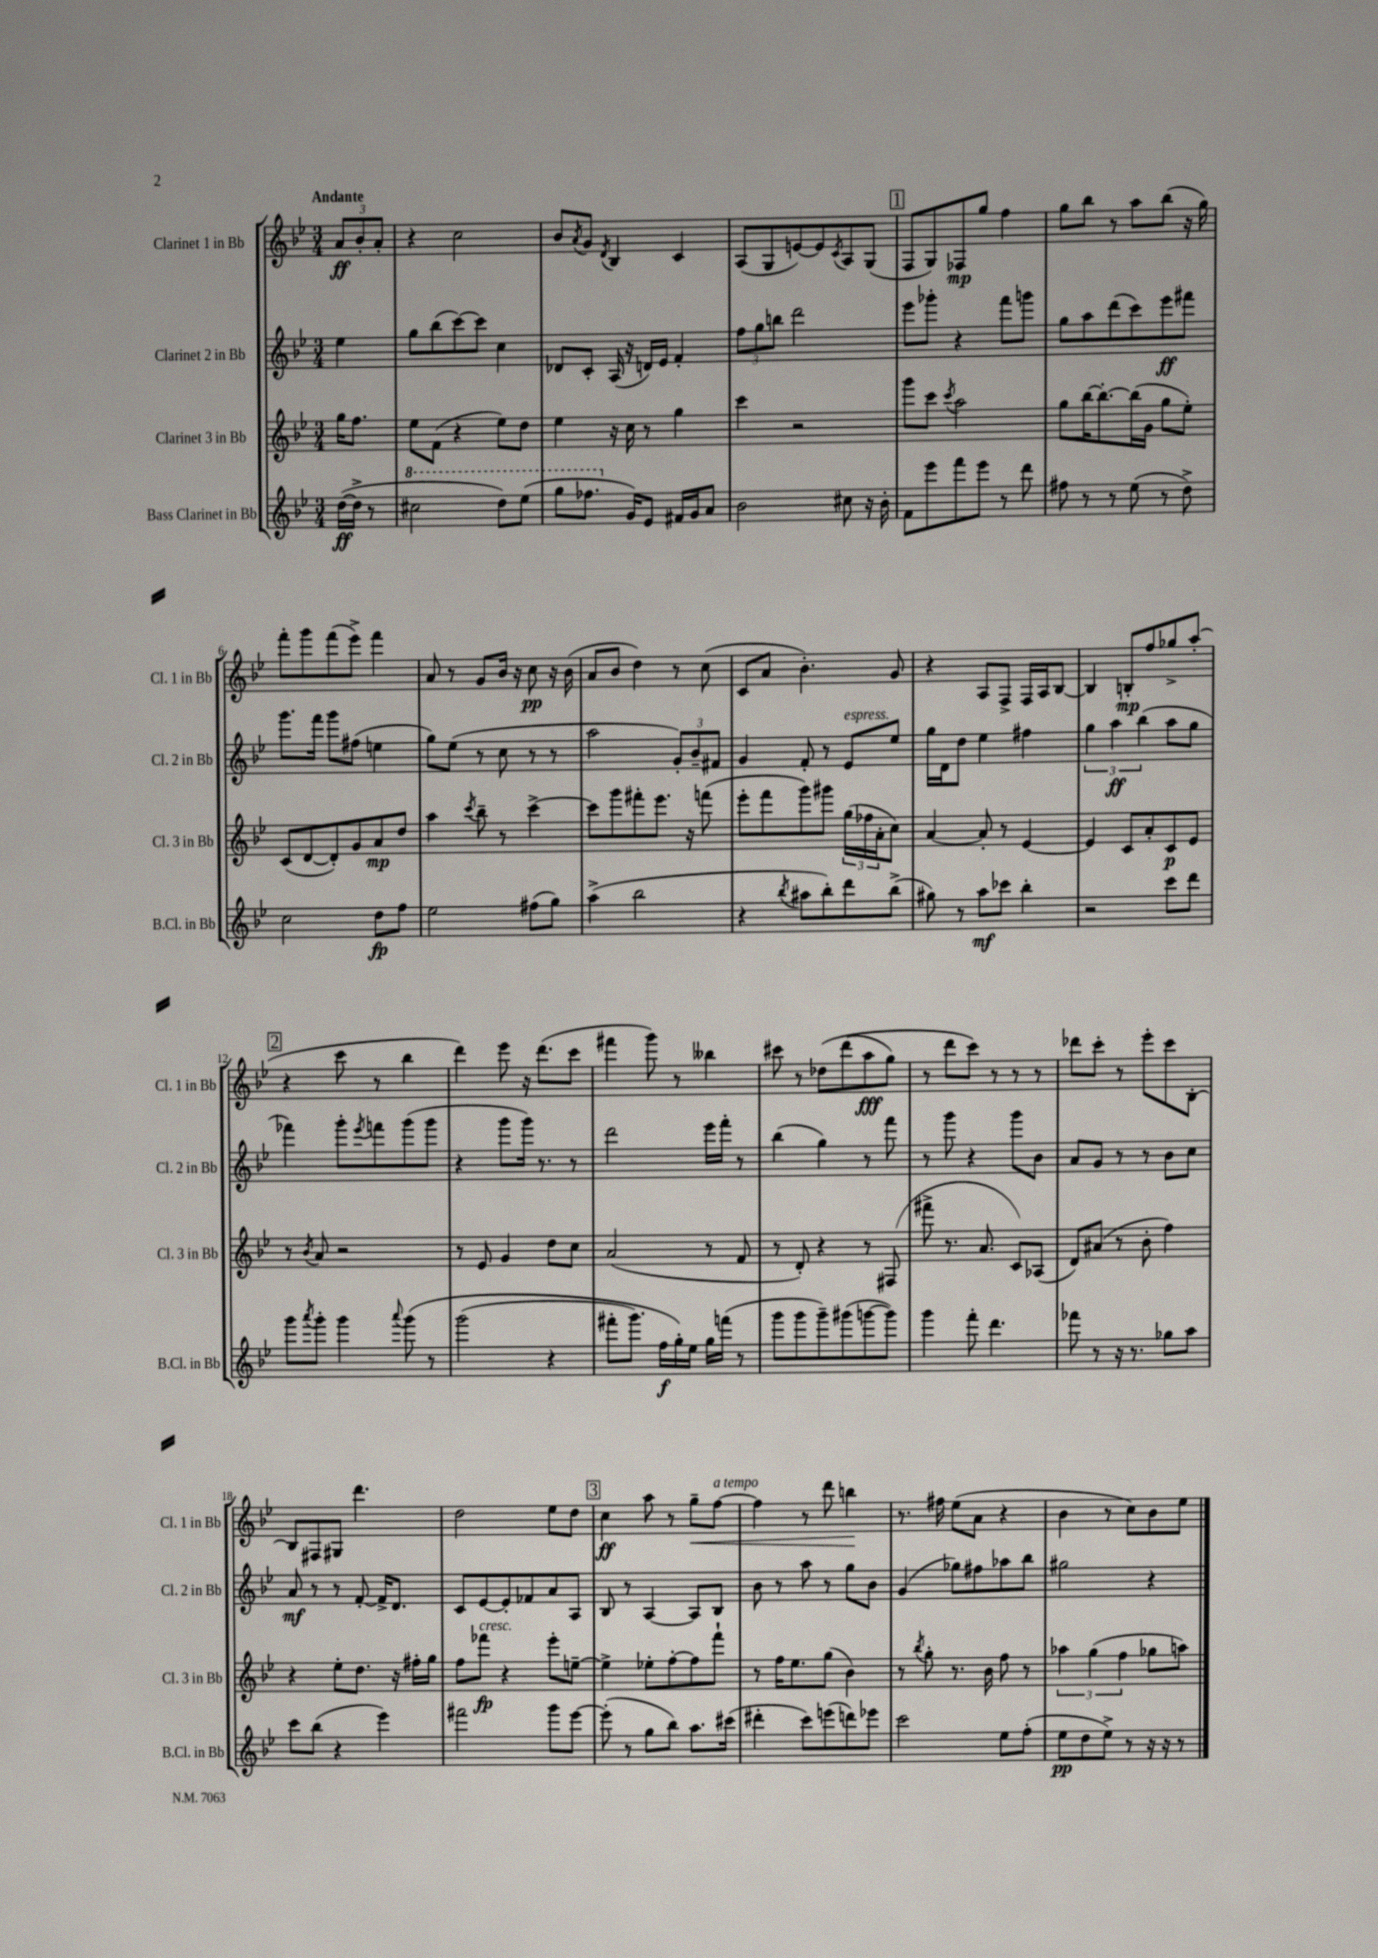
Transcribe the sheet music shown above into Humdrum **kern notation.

**kern	**dynam	**kern	**dynam	**kern	**dynam	**kern	**dynam
*part4	*part4	*part3	*part3	*part2	*part2	*part1	*part1
*staff4	*staff4	*staff3	*staff3	*staff2	*staff2	*staff1	*staff1
*I"Bass Clarinet in Bb	*	*I"Clarinet 3 in Bb	*	*I"Clarinet 2 in Bb	*	*I"Clarinet 1 in Bb	*
*I'B.Cl. in Bb	*	*I'Cl. 3 in Bb	*	*I'Cl. 2 in Bb	*	*I'Cl. 1 in Bb	*
*clefG2	*	*clefG2	*	*clefG2	*	*clefG2	*
*k[b-e-]	*	*k[b-e-]	*	*k[b-e-]	*	*k[b-e-]	*
*M3/4	*	*M3/4	*	*M3/4	*	*M3/4	*
=	=	=	=	=	=	=	=
!	!	!	!	!	!	!LO:TX:a:B:t=Andante	!
([16dd\LL	ff	16gg\KL	.	4ee-\	.	12a/L	ff
16dd^\JJ]	.	8.ff\J	.	.	.	.	.
.	.	.	.	.	.	12b-'/	.
8r	.	.	.	.	.	.	.
.	.	.	.	.	.	12a'/J	.
=1	=1	=1	=1	=1	=1	=1	=1
*8va	*	*	*	*	*	*	*
2ccc#X\	.	8ee-\L	.	8gg\L	.	4r	.
.	.	(8f\J	.	(8bb-\	.	.	.
.	.	4r	.	[8ccc\)	.	2cc\	.
.	.	.	.	8ccc\J]	.	.	.
8ddd\L)	.	8ee-\L)	.	4cc\	.	.	.
(8eee-\J	.	8dd\J	.	.	.	.	.
=2	=2	=2	=2	=2	=2	=2	=2
8ggg\L	.	4ee-\	.	8d-X/L	.	8b-/L	.
.	.	.	.	.	.	8qa/	.
8.fff-X\J	.	.	.	8c'/J	.	8g/J	.
.	.	.	.	.	.	8qd/	.
.	.	16r	.	(16A/	.	4B-/	.
*X8va	*	*	*	*	*	*	*
16g/KL)	.	16cc\	.	16r	.	.	.
8e-/J	.	8r	.	16dn/LL)	.	.	.
.	.	.	.	16e-/JJ	.	.	.
16f#X/LL	.	4gg\	.	4f'/	.	4c/	.
16g/J	.	.	.	.	.	.	.
8a/J	.	.	.	.	.	.	.
=3	=3	=3	=3	=3	=3	=3	=3
2b-\	.	4ccc\	.	12ff\L	.	(8A/L	.
.	.	.	.	12gg\	.	.	.
.	.	.	.	.	.	8G/	.
.	.	.	.	12bbn\J	.	.	.
.	.	2r	.	2ddd\	.	[8en/)	.
.	.	.	.	.	.	8e/]	.
.	.	.	.	.	.	8qc/	.
8cc#X\	.	.	.	.	.	8A/	.
16r	.	.	.	.	.	(8G/J	.
16b-'\	.	.	.	.	.	.	.
!!LO:REH:place=s1:t=1
=4	=4	=4	=4	=4	=4	=4	=4
8f\L	.	8ggg\L	.	8eee-\L	.	8F/L	.
8eee-\	.	8ccc\J	.	8ggg-X'\J	.	8G/)	.
.	.	8qccc/	.	.	.	.	.
8fff\	.	2aa\	.	4r	.	8F-X/	mp
8eee-\J	.	.	.	.	.	8gg/J	.
8r	.	.	.	8fff\L	.	4ff\	.
8ddd\	.	.	.	8gggn\J	.	.	.
=5	=5	=5	=5	=5	=5	=5	=5
8ff#X\	.	8gg\L	.	8gg\L	.	8gg\L	.
8r	.	[16bb-\K	.	8aa\	.	8bb-\J	.
.	.	8.bb-'\_	.	.	.	.	.
8r	.	.	.	(8ddd\	.	8r	.
(8ee-\	.	(16bb-\L]	.	8ccc\)	.	8aa\L	.
.	.	16g\JJ	.	.	.	.	.
8r	.	8gg\L	.	8eee-\	ff	(8bb-\J	.
8dd^\)	.	8ee-'\J)	.	8fff#X\J	.	16r	.
.	.	.	.	.	.	16gg\)	.
!!LO:LB:g=z
=6	=6	=6	=6	=6	=6	=6	=6
2cc\	.	(8c/L	.	8.ggg\L	.	8fff'\L	.
.	.	[8d/	.	.	.	8ggg\	.
.	.	.	.	16fff\Jk	.	.	.
.	.	8d'/])	.	8ggg\L	.	(8fff\	.
.	.	8g/	.	(8ff#X\J	.	8eee-^\J)	.
8dd\L	fp	8a/	mp	4een\	.	4fff\	.
8ff\J	.	8dd/J	.	.	.	.	.
=7	=7	=7	=7	=7	=7	=7	=7
2ee-\	.	4aa\	.	8gg\L)	.	8a/	.
.	.	.	.	(8ee-\J	.	8r	.
.	.	8qccc/	.	.	.	.	.
.	.	8bb-~\	.	8r	.	8g/L	.
.	.	8r	.	8cc\	.	16b-/Jk	.
.	.	.	.	.	.	16r	.
(8ff#X\L	.	[4ccc^\	.	8r	.	8cc\	pp
8gg\J)	.	.	.	8r	.	16r	.
.	.	.	.	.	.	(16b-\	.
=8	=8	=8	=8	=8	=8	=8	=8
(4aa^\	.	8ccc\L]	.	2aa\	.	8a/L	.
.	.	8ggg\	.	.	.	8b-/J	.
2bb-\	.	8fff#X'\	.	.	.	4dd\)	.
.	.	8.eee-\J	.	.	.	.	.
.	.	.	.	12g'/L)	.	8r	.
.	.	16r	.	.	.	.	.
.	.	.	.	12b-~/	.	.	.
.	.	(8fffn\	.	.	.	(8cc\	.
.	.	.	.	12f#X/J	.	.	.
=9	=9	=9	=9	=9	=9	=9	=9
4r	.	8eee-'\L	.	4g/	.	8c/L	.
.	.	8fff\	.	.	.	8a/J	.
8qbb-/	.	.	.	.	.	.	.
8aa#X\L	.	8ggg\)	.	8f'/	.	4.b-'\)	.
8bb-'\)	.	8ggg#X\J	.	8r	.	.	.
!	!	!	!	!LO:TX:a:i:t=espress.	!	!	!
8ddd\	.	(24gg\LL	.	8e-/L	.	.	.
.	.	24ff-X\	.	.	.	.	.
.	.	24a'\J	.	.	.	.	.
(8bb-^\J	.	8cc\J)	.	8ee-/J	.	8g/	.
=10	=10	=10	=10	=10	=10	=10	=10
8gg#X\)	.	[4a/	.	16gg\LL	.	4r	.
.	.	.	.	16d\J	.	.	.
8r	.	.	.	8dd\J	.	.	.
8aa\L	mf	8a'/]	.	4ee-\	.	8A/L	.
8ccc-X\J	.	8r	.	.	.	8F^/J	.
4bb-'\	.	[4e-/	.	4ff#X\	.	16F/LL	.
.	.	.	.	.	.	16A/J	.
.	.	.	.	.	.	[8B-/J	.
=11	=11	=11	=11	=11	=11	=11	=11
2r	.	4e-/]	.	6gg\	.	4B-/]	.
.	.	.	.	6aa\	ff	.	.
.	.	8c/L	.	.	.	8Bn'/L	mp
.	.	.	.	(6bb-\	.	.	.
.	.	8a'/	.	.	.	8ff/	.
8ccc\L	.	8c/	p	8aa\L	.	8gg-X^/	.
8ddd\J	.	8e-/J	.	8gg\J	.	(8aa'/J	.
!!LO:LB:g=z
!!LO:REH:place=s1:t=2
=12	=12	=12	=12	=12	=12	=12	=12
8ggg\L	.	8r	.	4fff-X\)	.	4r	.
8qaaa/	.	8qb-/	.	.	.	.	.
8ggg'\J	.	8a/	.	.	.	.	.
4ggg\	.	2r	.	8ggg'\L	.	8ccc\	.
.	.	.	.	8qeee-/	.	.	.
.	.	.	.	8fffn\	.	8r	.
8qqaaa/	.	.	.	.	.	.	.
(8ggg\	.	.	.	(8ggg\	.	4bb-\	.
8r	.	.	.	8ggg\J	.	.	.
=13	=13	=13	=13	=13	=13	=13	=13
(2ggg\	.	8r	.	4r	.	4ddd\)	.
.	.	8e-/	.	.	.	.	.
.	.	4g/	.	8ggg\L	.	8eee-\	.
.	.	.	.	16ggg\Jk)	.	16r	.
.	.	.	.	8.r	.	(8.ddd\L	.
4r	.	8dd\L	.	.	.	.	.
.	.	8cc\J	.	8r	.	8ccc\J	.
=14	=14	=14	=14	=14	=14	=14	=14
8fff#X'\L	.	(2a/	.	2ddd\	.	4fff#X\	.
8.ggg\J)	.	.	.	.	.	.	.
.	.	.	.	.	.	8ggg\)	.
16ff\LL	f	.	.	.	.	.	.
16gg'\)	.	.	.	.	.	8r	.
16ee-\JJ	.	.	.	.	.	.	.
16gg\LL	.	8r	.	16eee-\LL	.	4bb--X\	.
(16fffn\JJ	.	.	.	16fff'\JJ	.	.	.
8r	.	8f/	.	8r	.	.	.
=15	=15	=15	=15	=15	=15	=15	=15
8ggg\L	.	8r	.	(4bb-\	.	8ccc#X\	.
8ggg\	.	8d'/)	.	.	.	8r	.
8ggg~\)	.	4r	.	4gg\)	.	(8dd-X\L	.
(8ggg#X\	.	.	.	.	.	(8ddd\	.
[8gggn\	.	8r	.	8r	.	8aa\	fff
8ggg\J])	.	(8F#X/	.	8fff\	.	8gg\J)	.
=16	=16	=16	=16	=16	=16	=16	=16
4ggg\	.	8fff#X^\	.	8r	.	8r	.
.	.	8.r	.	8ggg\	.	8ddd\L	.
8fff'\	.	.	.	4r	.	8ccc\J)	.
.	.	8.a/	.	.	.	.	.
4.ddd\	.	.	.	.	.	8r	.
.	.	8c/L)	.	8ggg\L	.	8r	.
.	.	(8A-X/J	.	8b-\J	.	8r	.
=17	=17	=17	=17	=17	=17	=17	=17
8fff-X\	.	8d/L)	.	8a/L	.	8ddd-X\L	.
8r	.	(8a#X/J	.	8g/J	.	8ccc'\J	.
16r	.	8r	.	8r	.	8r	.
8.r	.	.	.	.	.	.	.
.	.	8b-'\	.	8r	.	8eee-'\L	.
8gg-X\L	.	4ff\)	.	8b-\L	.	8ccc\	.
8aa\J	.	.	.	8cc\J	.	[8B-'\J	.
!!LO:LB:g=z
=18	=18	=18	=18	=18	=18	=18	=18
8ccc\L	.	4r	.	8a/	mf	8B-/L]	.
(8bb-\J	.	.	.	8r	.	8F#X/	.
4r	.	8ee-'\L	.	8r	.	8G#X/J	.
.	.	8.dd\J	.	[8f'/	.	4.ddd\	.
4eee-\)	.	.	.	16f^/KL]	.	.	.
.	.	16r	.	8.d/J	.	.	.
.	.	16ff#X'\LL	.	.	.	.	.
.	.	16gg\JJ	.	.	.	.	.
=19	=19	=19	=19	=19	=19	=19	=19
2fff#X\	.	8ff\L	.	8c/L	.	2dd\	.
!	!	!LO:TX:a:i:t=cresc.	!	!	!	!	!
.	.	8fff-X\J	fp	[8e-/	.	.	.
.	.	4r	.	8e-'/]	.	.	.
.	.	.	.	8f-X/	.	.	.
8ggg\L	.	8eee-'\L	.	8a/	.	8ee-\L	.
[8eee-\J	.	[8een~\J	.	8A/J	.	8dd\J	.
!!LO:REH:place=s1:t=3
=20	=20	=20	=20	=20	=20	=20	=20
(8eee-'\]	.	4ee^\]	.	8B-/	.	4cc\	ff
8r	.	.	.	8r	.	.	.
8gg\L	.	8ee-X'\L	.	[4A/	.	8aa\	.
8bb-\J)	.	[8ff'\	.	.	.	8r	.
!	!	!	!	!	!	!	!LO:HP:b
8.aa\L	.	8ff\]	.	8A/L]	.	8gg~\L	<
!	!	!	!	!	!	!LO:TX:a:i:t=a tempo	!
.	.	8fff`\J	.	8B-/J	.	[8ff\J	.
(16ccc#X\Jk	.	.	.	.	.	.	.
=21	=21	=21	=21	=21	=21	=21	=21
4ddd#X'\	.	8r	.	8b-\	.	4ff\]	.
.	.	16ff\KL	.	8r	.	.	.
.	.	8.ee-\	.	.	.	.	.
8ccc\L)	.	.	.	8aa\	.	8r	.
(8eeen\	.	(8gg\J	.	8r	.	8ddd\	.
8dddn\)	.	4b-\)	.	8gg\L	.	4bbn\	.
8eee-X\J	.	.	.	8b-\J	.	.	.
.	.	.	.	.	.	.	[
=22	=22	=22	=22	=22	=22	=22	=22
2ccc\	.	8r	.	(4g/	.	8.r	.
.	.	8qbb-/	.	.	.	.	.
.	.	8gg'\	.	.	.	.	.
.	.	.	.	.	.	16ff#X\	.
.	.	8.r	.	8gg-X\L)	.	(8ee-\L	.
.	.	.	.	8ff#X\	.	8a\J	.
.	.	16b-\	.	.	.	.	.
8ee-\L	.	8ff\	.	8aa-X\	.	4r	.
(8ff'\J	.	8r	.	8bb-\J	.	.	.
=23	=23	=23	=23	=23	=23	=23	=23
8ee-\L	pp	6aa-X\	.	2gg#X\	.	4b-\	.
8dd\	.	.	.	.	.	.	.
.	.	(6gg\	.	.	.	.	.
8ee-^\J)	.	.	.	.	.	8r	.
.	.	6ff\	.	.	.	.	.
8r	.	.	.	.	.	8cc\L)	.
16r	.	8gg-X\L	.	4r	.	8b-\	.
16r	.	.	.	.	.	.	.
8r	.	8aan\J)	.	.	.	8ee-\J	.
==	==	==	==	==	==	==	==
*-	*-	*-	*-	*-	*-	*-	*-
